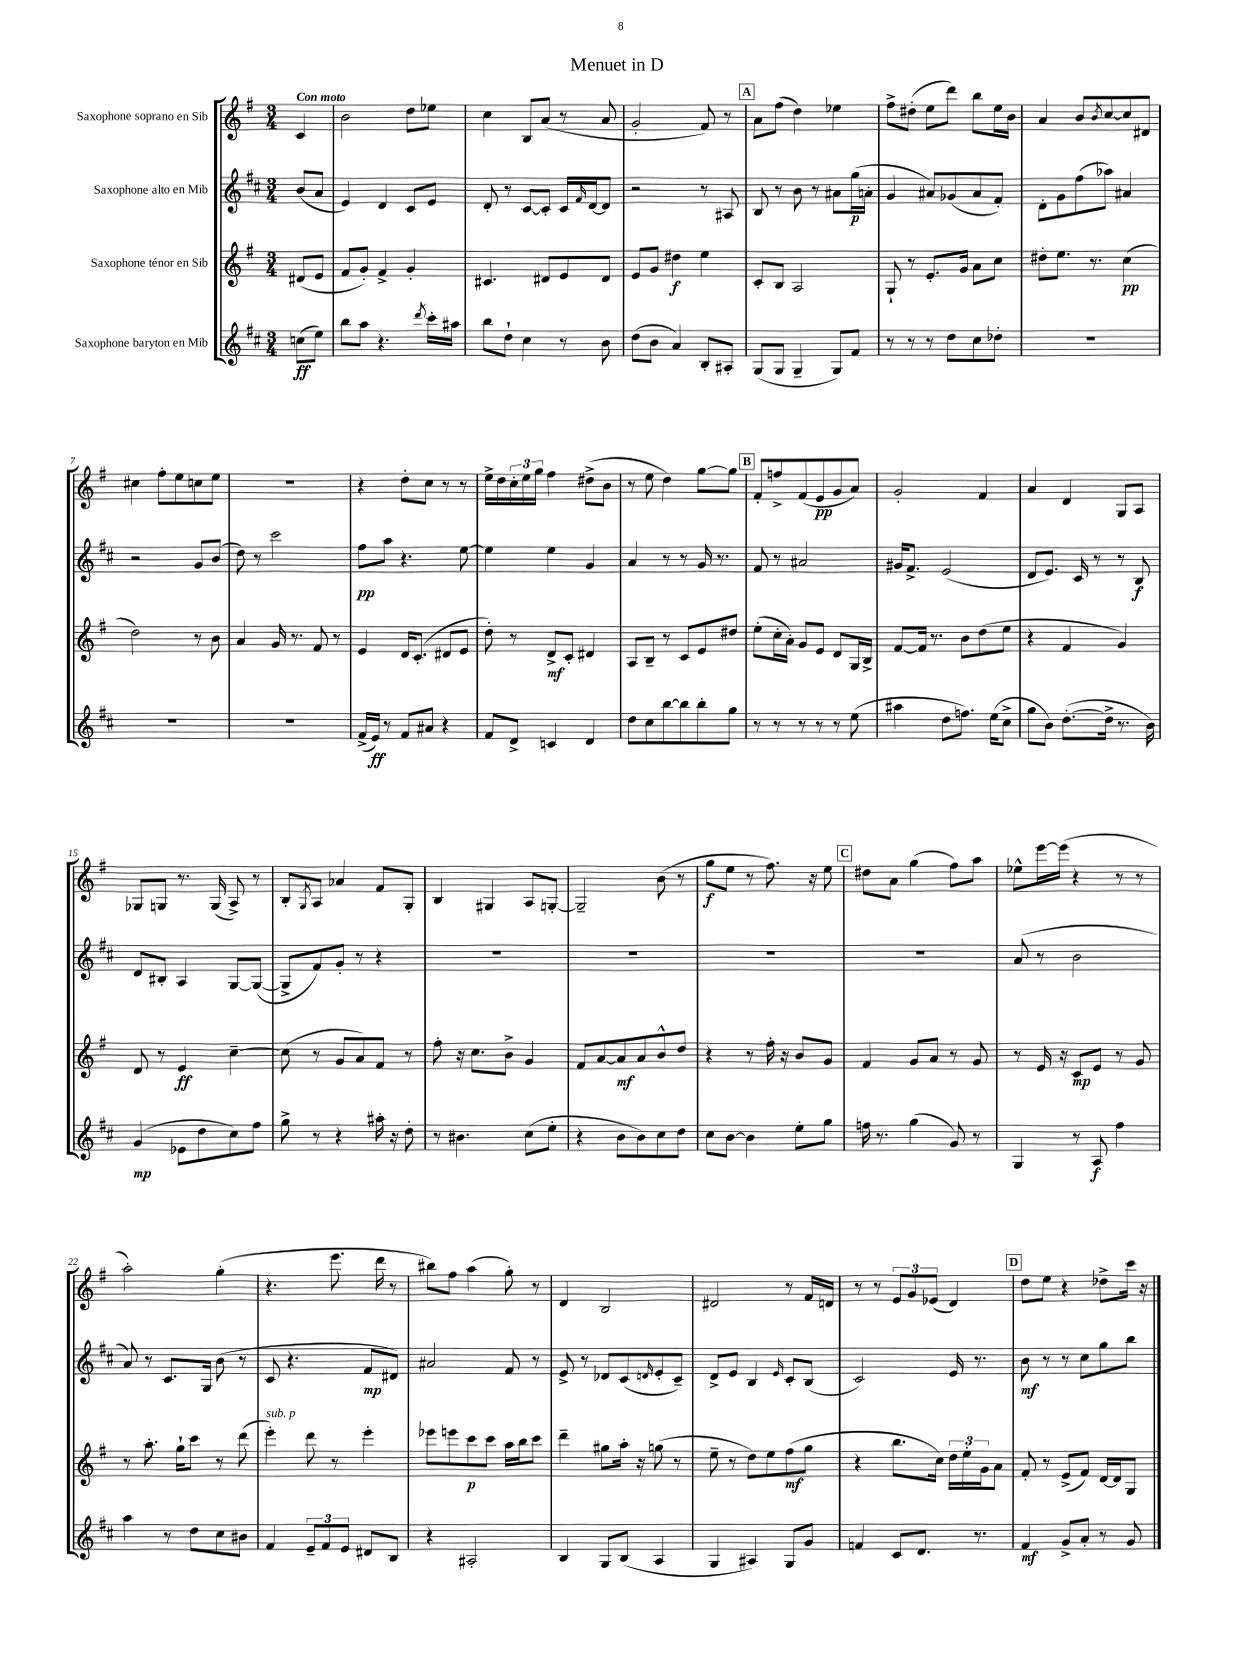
\header { title = "Menuet in D" }
<<
\new StaffGroup <<
\new Staff = "s0" \with { instrumentName = "Saxophone soprano en Sib" } {
    \clef treble \key g \major \numericTimeSignature \time 3/4 \partial 4 \tempo "Con moto"
    c'4 |
    b'2 d''8 ees''8 |
    c''4 b8 a'8( r8 a'8 |
    g'2-. fis'8) r8 |
    \mark \markup { \box "A" } a'8 fis''8( d''4) ees''4 |
    fis''8-> dis''8-.( e''8 d'''8) b''8 e''16 b'16 |
    a'4 b'8 \acciaccatura { b'8 } c''8~ c''8 dis'8 |
    cis''4 fis''8-. e''8 c''8 e''8 |
    R2. |
    r4 d''8-. c''8 r8 r8 |
    e''16-> d''16 \tuplet 3/2 { c''16-. e''16 g''16 } fis''4 dis''8->( b'8 |
    r8 e''8 d''4) g''8~ g''8 |
    \mark \markup { \box "B" } fis'8-. f''8-> fis'8( e'8\pp g'8 a'8) |
    g'2-. fis'4 |
    a'4 d'4 g8 a8 |
    ges8 g8 r8. g16( a8->) r8 |
    b8-. \acciaccatura { g8 } a8 aes'4 fis'8 g8-. |
    b4 gis4 a8 g8~-. |
    g2-- b'8( r8 |
    g''8\f e''8 r8 fis''8.) r16 e''8 |
    \mark \markup { \box "C" } dis''8 a'8 g''4( fis''8) a''8 |
    ees''8-^ e'''16~ e'''16( r4 r8 r8 |
    a''2-.) g''4-.( |
    r4. e'''8. d'''16 r8 |
    bis''8) fis''8 a''4( g''8-.) r8 |
    d'4 b2 |
    dis'2 r8 fis'16 d'16 |
    r8 r8 \tuplet 3/2 { e'8 g'8 ees'8( } d'4) |
    \mark \markup { \box "D" } d''8 e''8 r4 des''8-> c'''16 r16 \bar "|." |
}
\new Staff = "s1" \with { instrumentName = "Saxophone alto en Mib" } {
    \clef treble \key d \major \numericTimeSignature \time 3/4 \partial 4
    b'8( a'8 |
    e'4) d'4 cis'8 e'8 |
    d'8-. r8 cis'8~ cis'8-. cis'16 \grace { fis'16 } d'16~ d'8 |
    r2 r8 ais8 |
    \mark \markup { \box "A" } b8 r8 b'8 r8 ais'8 g''16\p( a'16-. |
    g'4 ais'8) ges'8( ais'8 fis'8-.) |
    d'8-. g'8 fis''8( aes''8) ais'4 |
    r2 g'8 b'8( |
    d''8) r8 cis'''2 |
    fis''8\pp a''8 r4. e''8~ |
    e''4 e''4 g'4 |
    a'4 r8 r8 g'16 r8. |
    \mark \markup { \box "B" } fis'8 r8 ais'2 |
    gis'16 fis'8.-> e'2( |
    d'8 e'8.) cis'16 r8 r8 b8\f |
    d'8 bis8-. a4 g8~ g8~( |
    g8-> fis'8) g'8-. r8 r4 |
    R2. |
    R2. |
    R2. |
    \mark \markup { \box "C" } R2. |
    a'8( r8 b'2 |
    a'8) r8 cis'8. g16 b'8( r8 |
    cis'8 r4. fis'8\mp dis'8) |
    ais'2 fis'8 r8 |
    e'8-> r8 des'8 cis'8( \grace { d'16 } e'8-. cis'8--) |
    d'8-> e'8 b4 \grace { e'16 } cis'8-. b8( |
    cis'2) e'16 r8. |
    \mark \markup { \box "D" } b'8\mf r8 r8 cis''8 g''8 b''8 \bar "|." |
}
\new Staff = "s2" \with { instrumentName = "Saxophone ténor en Sib" } {
    \clef treble \key g \major \numericTimeSignature \time 3/4 \partial 4
    dis'8( e'8 |
    fis'8 g'8-.) fis'4-> g'4-. |
    cis'4. dis'8 e'8 dis'8 |
    e'8 g'8 dis''4\f e''4 |
    \mark \markup { \box "A" } c'8-. b8 a2 |
    g8-! r8 e'8.-. g'16 a'8 c''8 |
    dis''8-. e''8. r8. c''4\pp( |
    d''2) r8 b'8 |
    a'4 g'16 r8. fis'8 r8 |
    e'4 d'16 c'8.-.( dis'8 e'8 |
    d''8-.) r8 d'8->\mf c'8-. dis'4 |
    a8 b8-- r8 c'8 e'8 dis''8 |
    \mark \markup { \box "B" } e''8-.( c''16-. a'16-.) g'8 e'8 d'8 g16 b16-> |
    fis'8~ fis'16 r8. b'8 d''8( e''8 |
    r4 fis'4 g'4) |
    d'8 r8 e'4\ff c''4~-- |
    c''8( r8 g'8 a'8) fis'8 r8 |
    fis''8-. r16 c''8. b'8-> g'4 |
    fis'8 a'8~ a'8\mf a'8 b'8-^ d''8 |
    r4 r8 fis''16-. r16 b'8 g'8 |
    \mark \markup { \box "C" } fis'4 g'8 a'8 r8 g'8 |
    r8 e'16 r16 c'8\mp e'8 r8 g'8 |
    r8 a''8.-. g''16-! c'''8 r8 d'''8( |
    e'''4-.^\markup { \italic "sub. p" }) d'''8 r8 e'''4-. |
    ees'''8 e'''8 c'''8\p c'''8 a''16 b''16 c'''8 |
    d'''4-- gis''8 a''16-. r16 g''8( r8 |
    e''8-- r8 d''8) e''8 fis''8\mf( g''8 |
    r4 b''8. c''16) \tuplet 3/2 { d''16 e''16-. g'16 } a'8 |
    \mark \markup { \box "D" } fis'8-. r8 e'8->( fis'8) d'16~ d'16 g8 \bar "|." |
}
\new Staff = "s3" \with { instrumentName = "Saxophone baryton en Mib" } {
    \clef treble \key d \major \numericTimeSignature \time 3/4 \partial 4
    c''8\ff( e''8) |
    b''8 a''8 r4. \acciaccatura { d'''8 } cis'''16-. ais''16 |
    b''8 d''8-! cis''4 r8 b'8 |
    d''8( b'8 a'4) b8-. ais8-. |
    \mark \markup { \box "A" } g8( g8 g4-- g8) fis'8 |
    r8 r8 r8 d''8 cis''8 des''8-. |
    R2. |
    R2. |
    R2. |
    fis'16->( e'16\ff) r8 fis'8 ais'8 r4 |
    fis'8 d'8-> c'4 d'4 |
    d''8 cis''8 b''8~ b''8 b''8-. g''8 |
    \mark \markup { \box "B" } r8 r8 r8 r8 r8 e''8( |
    ais''4 d''8 f''8.) e''16( cis''8-> |
    g''8 b'8) d''8.~-.( d''16-> r8. b'16) |
    g'4\mp( ees'8 d''8 cis''8) fis''8 |
    g''8-> r8 r4 ais''16-. r16 d''8-. |
    r8 bis'4. cis''8( e''8-. |
    r4 b'8 b'8) cis''8 d''8 |
    cis''8 b'8~ b'4 e''8-. g''8 |
    \mark \markup { \box "C" } f''16 r8. g''4( g'8) r8 |
    g4 r8 a8\f fis''4 |
    a''4 r8 d''8 cis''8 bis'8 |
    fis'4 \tuplet 3/2 { e'8-- fis'8 e'8 } dis'8 b8 |
    r4 ais2-. |
    b4 g8 b8( a4 |
    g4 ais4) g8 g'8 |
    f'4 cis'8 d'8. r8. |
    \mark \markup { \box "D" } fis'4\mf g'8-> a'8-. r8 g'8 \bar "|." |
}
>>
>>
